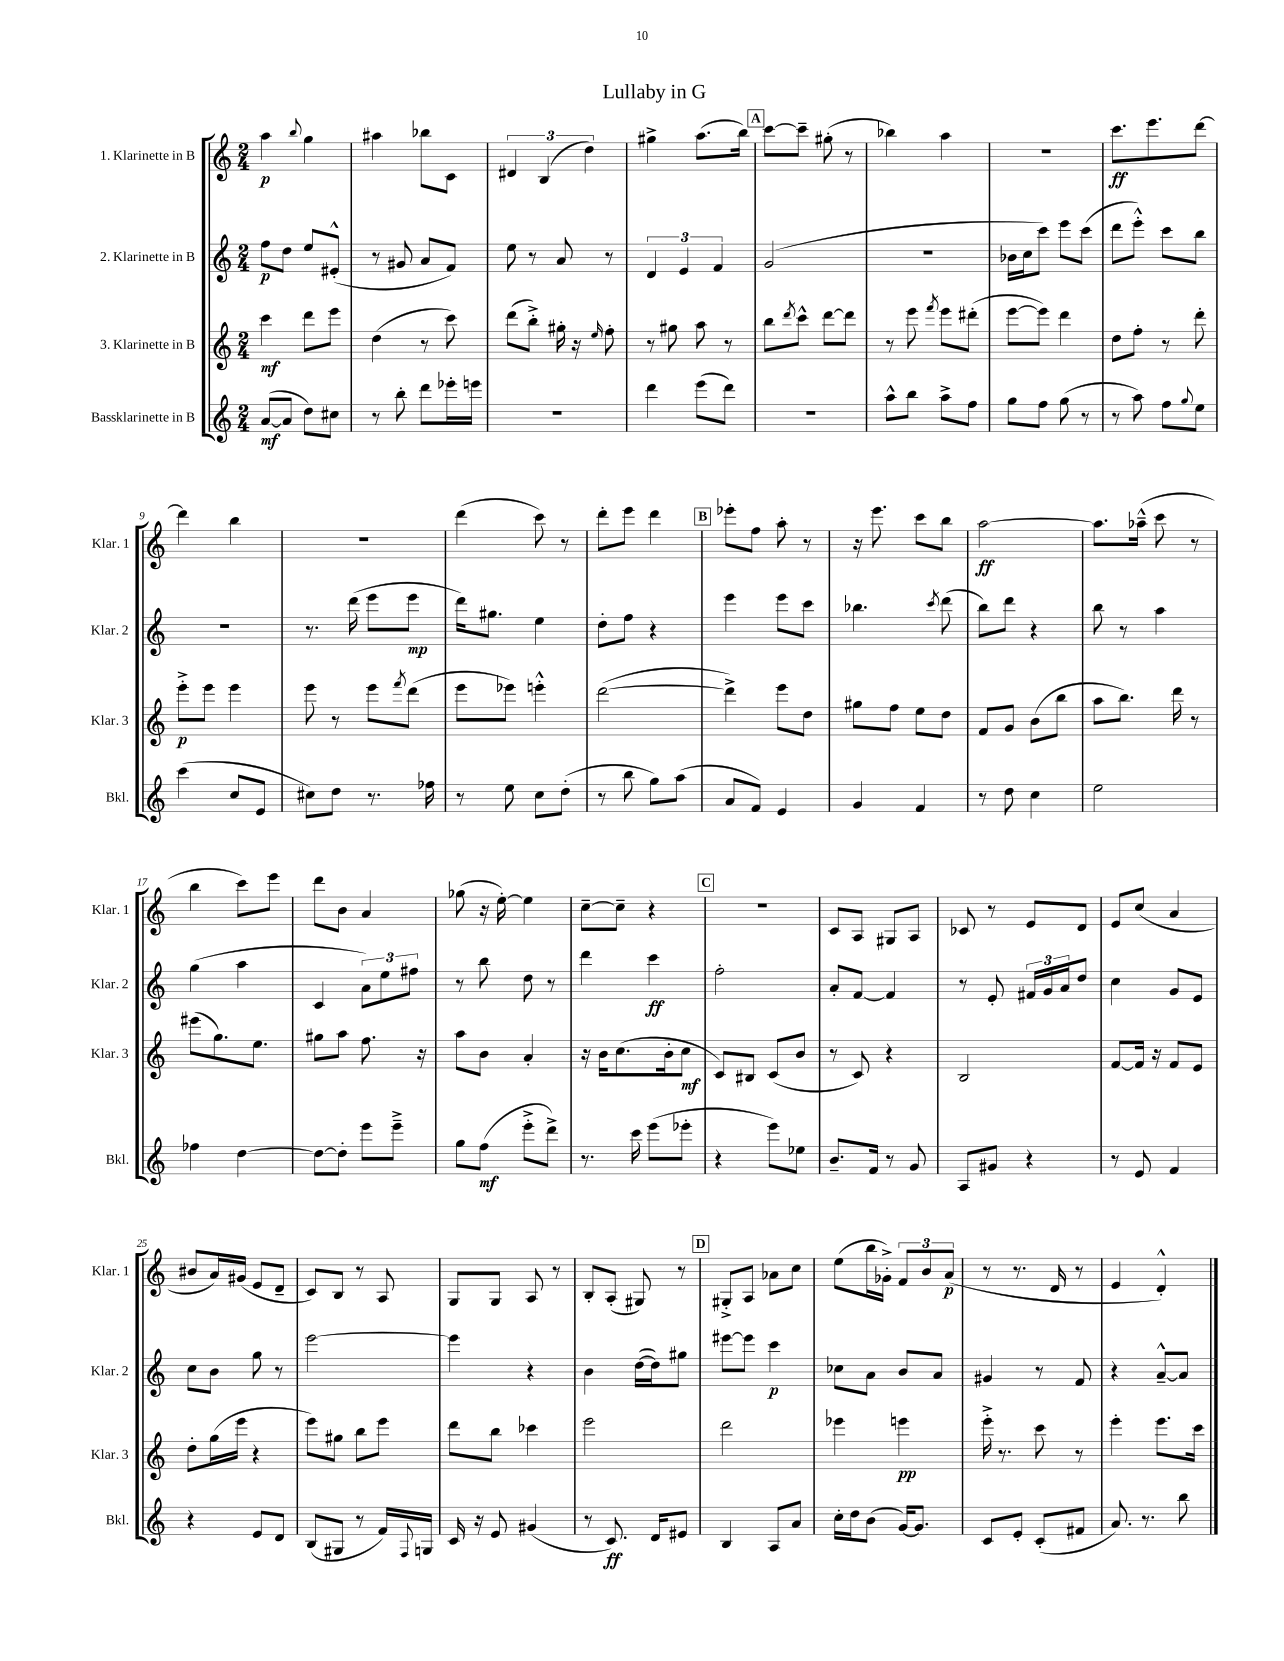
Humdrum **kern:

**kern	**kern	**kern	**kern
*staff4	*staff3	*staff2	*staff1
*clefG2	*clefG2	*clefG2	*clefG2
*k[]	*k[]	*k[]	*k[]
*M2/4	*M2/4	*M2/4	*M2/4
([8a/L	4ccc\	8ff\L	4aa\
8a/]J	.	8dd\J	.
.	.	.	8qqbb/
8dd\L)	8ddd\L	8ee/L	4gg\
8cc#\J	8eee\J	(8e#'^^/J	.
=	=	=	=
8r	(4dd\	8r	4aa#\
8bb'\	.	8g#/	.
8ddd\L	8r	8a/L	8bb-\L
16eee-'\L	8ccc\)	8f/J)	8c\J
16eee\JJ	.	.	.
=	=	=	=
2r	(8ddd\L	8ee\	6d#/
.	8bb'^\J)	8r	.
.	.	.	(6B/
.	16gg#'\	8a/	.
.	16r	.	.
.	.	.	6dd\)
.	16qqee/	.	.
.	8ff'\	8r	.
=	=	=	=
4ddd\	8r	6d/	4gg#^\
.	8gg#\	.	.
.	.	6e/	.
(8eee\L	8aa\	.	(8.aa\L
.	.	6f/	.
8ddd\J)	8r	.	.
.	.	.	16bb\Jk)
=	=	=	=
2r	8bb\L	(2g/	[8ccc\L
.	8qddd/	.	.
.	8ccc^^\J	.	8ccc~\]J
.	[8ddd\L	.	(8gg#'\
.	8ddd\]J	.	8r
=	=	=	=
8aa^^\L	8r	2r	4bb-\)
8bb\J	8eee\	.	.
.	8qfff/	.	.
8aa^\L	8eee\L	.	4aa\
8ff\J	(8ddd#'\J	.	.
=	=	=	=
8gg\L	[8eee\L	16b-\LL	2r
.	.	16cc\J	.
8ff\J	8eee\]J)	8ccc\J)	.
(8gg\	4ddd\	8eee\L	.
8r	.	(8ccc\J	.
=	=	=	=
8r	8dd\L	8ddd\L	8.ccc\L
8aa\)	8ff'\J	8eee'^^\J)	.
.	.	.	8.eee\
8ff\L	8r	8ccc\L	.
8qqgg/	.	.	.
8ee\J	8ddd'\	8bb\J	[8ddd\J
=	=	=	=
(4ccc\	8eee'^\L	2r	4ddd\]
.	8eee\J	.	.
8cc/L	4eee\	.	4bb\
8e/J	.	.	.
=	=	=	=
8cc#\L)	8eee\	8.r	2r
8dd\J	8r	.	.
.	.	(16ddd\	.
8.r	8eee\L	8eee\L	.
.	8qfff/	.	.
.	(8ddd\J	8eee\J	.
16ff-\	.	.	.
=	=	=	=
8r	8eee\L	16ddd\LK)	(4ddd\
.	.	8.gg#\J	.
8ee\	8eee-\J)	.	.
8cc\L	4eee'^^\	4ee\	8ccc\)
(8dd'\J	.	.	8r
=	=	=	=
8r	([2ddd\	8dd'\L	8ddd'\L
8bb\	.	8ff\J	8eee\J
8gg\L)	.	4r	4ddd\
(8aa\J	.	.	.
=	=	=	=
8a/L	4ddd^\])	4eee\	8eee-'\L
8f/J)	.	.	8ff\J
4e/	8eee\L	8eee\L	8aa'\
.	8dd\J	8ccc\J	8r
=	=	=	=
4g/	8gg#\L	4.bb-\	16r
.	.	.	8.eee\
.	8ff\J	.	.
4f/	8ee\L	.	8ccc\L
.	.	8qccc/	.
.	8dd\J	(8ddd\	8bb\J
=	=	=	=
8r	8f/L	8bb\L)	[2aa\
8dd\	8g/J	8ddd\J	.
4cc\	(8b\L	4r	.
.	8bb\J	.	.
=	=	=	=
2ee\	8aa\L	8bb\	8.aa\]L
.	8.bb\J)	8r	.
.	.	.	(16aa-~^^\Jk
.	.	4aa\	8ccc\
.	16ddd\	.	.
.	8r	.	8r
=	=	=	=
4ff-\	(8eee#\L	(4gg\	4bb\
.	8.gg\)	.	.
[4dd\	.	4aa\	8ccc\L)
.	8.ee\J	.	.
.	.	.	8eee\J
=	=	=	=
8dd\_L	8gg#\L	4c/	8ddd\L
8dd'\]J	8aa\J	.	8b\J
8eee\L	8.ff\	12a\L)	4a/
.	.	12ee\	.
8eee~^\J	.	.	.
.	.	12ff#\J	.
.	16r	.	.
=	=	=	=
8gg\L	8aa\L	8r	(8gg-\
(8ff\J	8b\J	8bb\	16r
.	.	.	[16ee'\)
8eee'^\L	4a'/	8dd\	4ee\]
8ddd^\J)	.	8r	.
=	=	=	=
8.r	16r	4ddd\	[8cc~\L
.	16b\LK	.	.
.	(8.cc\	.	8cc~\]J
16ccc\	.	.	.
(8eee\L	.	4ccc\	4r
.	16b'\k	.	.
8eee-'\J	8cc\J	.	.
=	=	=	=
4r	8c/L)	2ff'\	2r
.	8B#/J	.	.
8eee\L)	(8c/L	.	.
8ee-\J	8b/J	.	.
=	=	=	=
8.b~/L	8r	8a'/L	8c/L
.	8c/)	[8f/J	8A/J
16f/Jk	.	.	.
8r	4r	4f/]	8G#/L
8g/	.	.	8A/J
=	=	=	=
8A/L	2B/	8r	8c-/
8g#/J	.	8e'/	8r
4r	.	24f#/LL	8e/L
.	.	24g/	.
.	.	24a/J	.
.	.	8dd/J	8d/J
=	=	=	=
8r	[8f/L	4cc\	8e/L
8e/	16f/]Jk	.	(8cc/J
.	16r	.	.
4f/	8f/L	8g/L	4a/
.	8e/J	8e/J	.
=	=	=	=
4r	8dd'\L	8cc\L	8b#/L
.	(16gg\L	8b\J	16a/L)
.	16eee\JJ	.	(16g#/JJ
8e/L	4r	8gg\	8e/L
8d/J	.	8r	8d~/J
=	=	=	=
(8B/L	8eee\L)	[2eee\	8c/L)
8G#/J	8gg#\J	.	8B/J
8r	8bb\L	.	8r
16f/LL)	8eee\J	.	8A/
8qqF/	.	.	.
16G/JJ	.	.	.
=	=	=	=
16c/	8ddd\L	4eee\]	8G/L
16r	.	.	.
8e/	8bb\J	.	8G/J
(4g#/	4ccc-\	4r	8A/
.	.	.	8r
=	=	=	=
8r	2eee\	4b\	8B'/L
8.c/)	.	.	(8A'/J
.	.	([16dd\LL	8G#/)
16d/LK	.	16dd\]J)	.
8e#/J	.	8gg#\J	8r
=	=	=	=
4B/	2ddd\	[8eee#\L	8G#'^/L
.	.	8eee#\]J	8A/J
8A/L	.	4ccc\	8a-\L
8a/J	.	.	8cc\J
=	=	=	=
16cc'\LL	4eee-\	8cc-\L	(8ee\L
16dd\J	.	.	.
(8b\J	.	8a\J	16bb\L
.	.	.	16g-'^\JJ)
[16g/LK)	4eee\	8b/L	12f/L
8.g/]J	.	.	.
.	.	.	12b/
.	.	8a/J	.
.	.	.	(12a/J
=	=	=	=
8c/L	16eee'^\	4g#/	8r
.	8.r	.	.
8e'/J	.	.	8.r
(8c'/L	8ccc\	8r	.
.	.	.	16d/
8f#/J	8r	8f/	8r
=	=	=	=
8.a/)	4eee'\	4r	4e/
8.r	.	.	.
.	8.eee\L	[8a~^^/L	4d'^^/)
8bb\	.	8a/]J	.
.	16ccc\Jk	.	.
==	==	==	==
*-	*-	*-	*-
